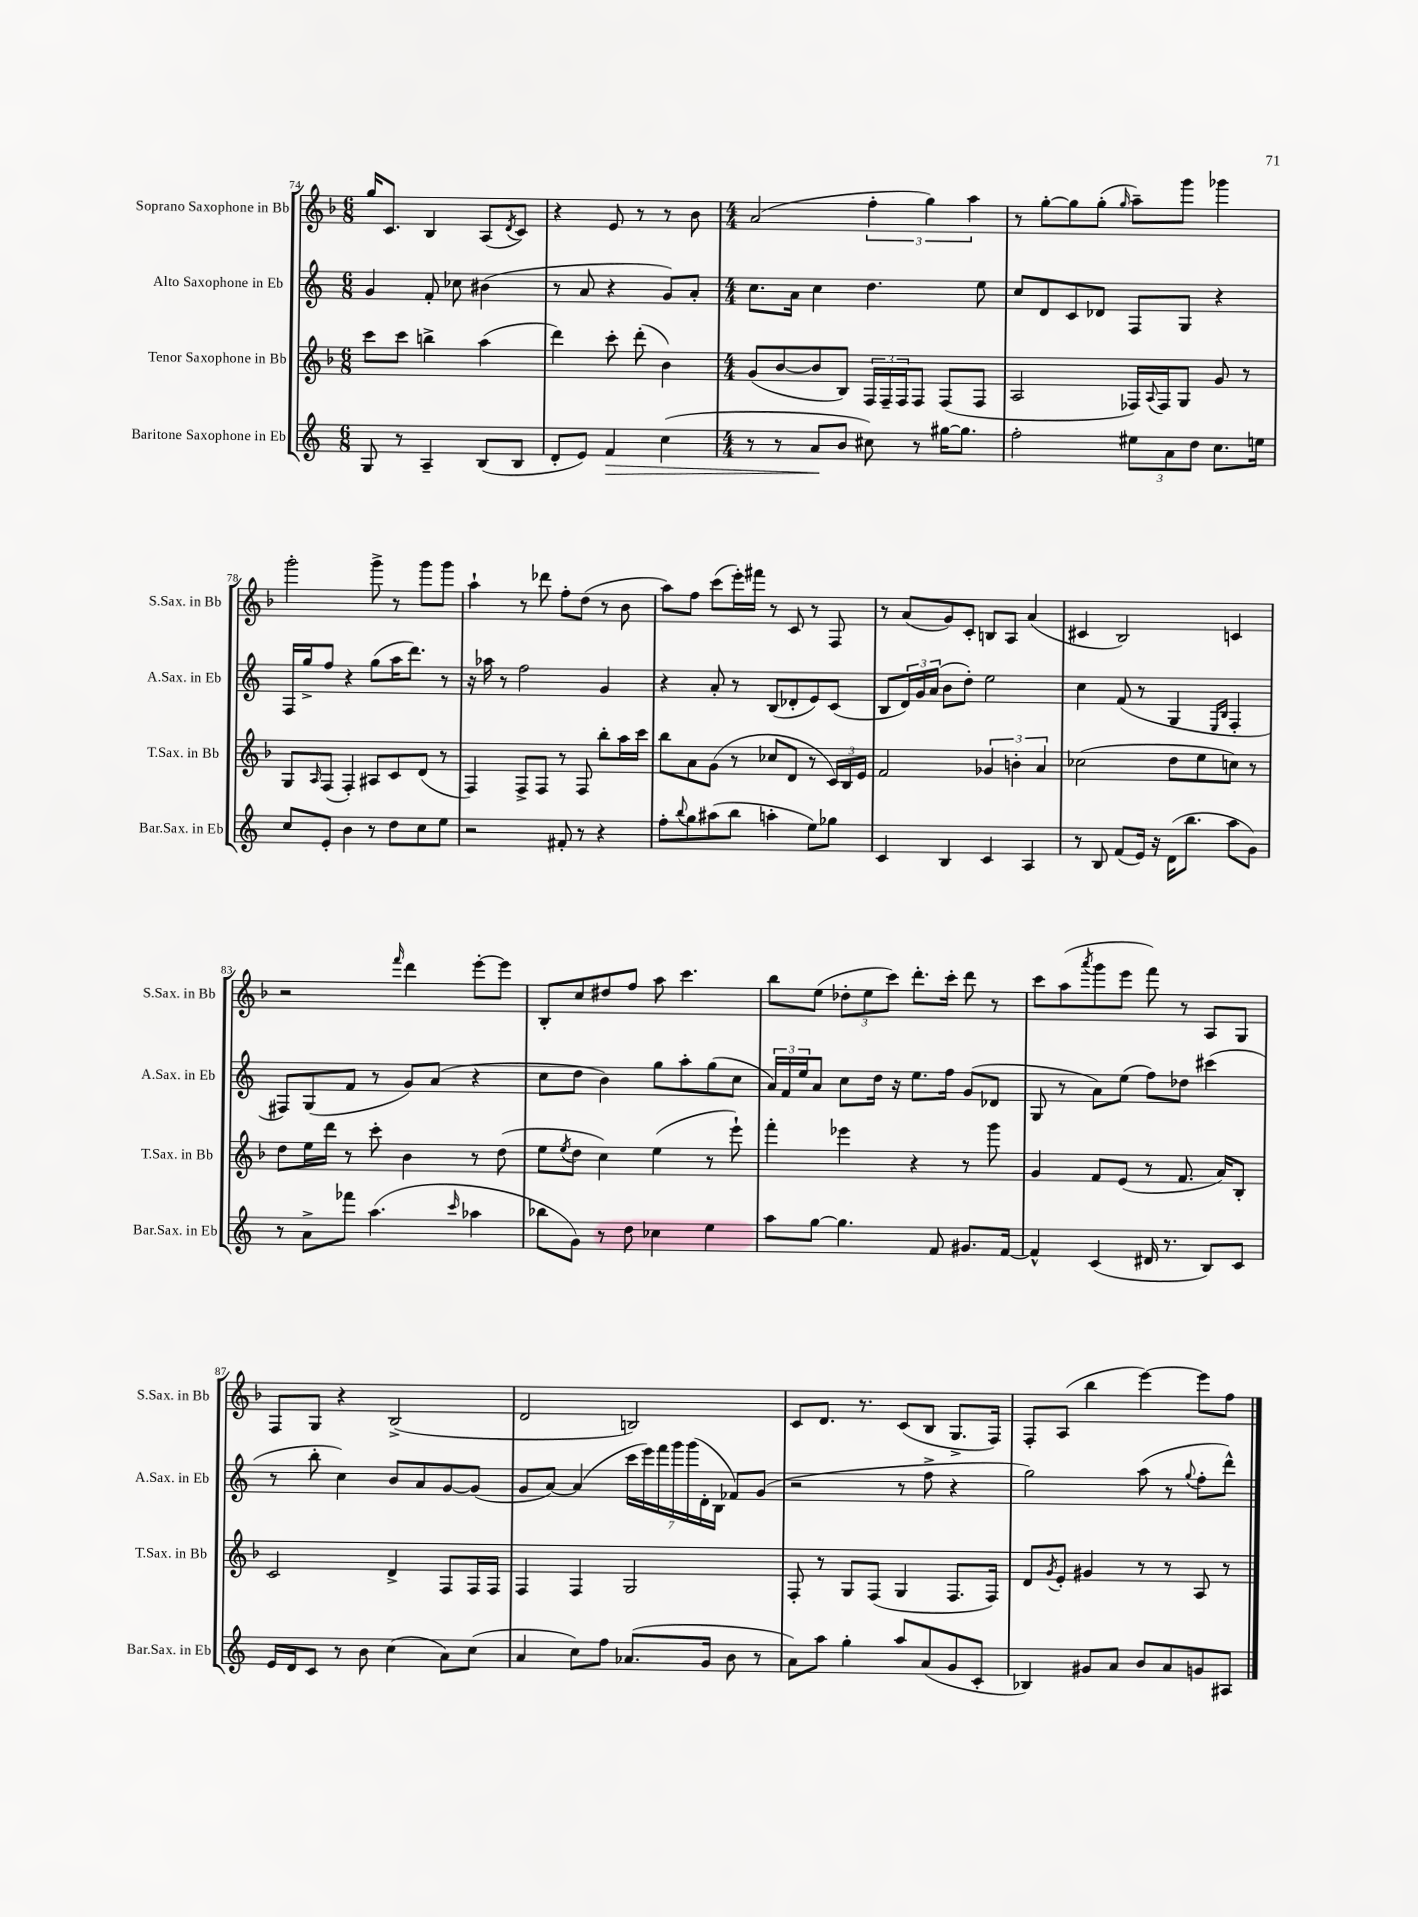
<<
\new StaffGroup <<
\new Staff = "s0" \with { instrumentName = "Soprano Saxophone in Bb" shortInstrumentName = "S.Sax. in Bb" } {
    \clef treble \key f \major \numericTimeSignature \time 6/8
    g''16 c'8. bes4 a8( \acciaccatura { d'8 } c'8) |
    r4 e'8 r8 r8 bes'8 |
    \numericTimeSignature \time 4/4 a'2( \tuplet 3/2 { f''4-. g''4) a''4 } |
    r8 g''8~-. g''8 g''8-.( \grace { g''16 } a''8--) g'''8 ges'''4 |
    g'''2-. g'''8-> r8 g'''8 g'''8 |
    a''4-! r8 des'''8 f''8-. d''8( r8 bes'8 |
    a''8) f''8 c'''8( e'''16-.) fis'''16 r8 c'8 r8 f8 |
    r8 a'8( g'8) c'8-. b8 a8 a'4( |
    cis'4 bes2) c'4 |
    r2 \grace { f'''16 } d'''4 e'''8~-. e'''8 |
    bes8-. c''8 dis''8 f''8 a''8 c'''4. |
    bes''8 e''8( \tuplet 3/2 { des''8-. e''8 c'''8) } d'''8.-. c'''16-. d'''8 r8 |
    c'''8 a''8( \acciaccatura { a'''8 } g'''8 e'''8 f'''8) r8 a8 g8 |
    f8 g8 r4 bes2->( |
    d'2 b2) |
    c'8 d'8. r8. c'8( bes8 g8.-> f16) |
    f8-. a8( bes''4 e'''4~) e'''8 f''8 \bar "|." |
}
\new Staff = "s1" \with { instrumentName = "Alto Saxophone in Eb" shortInstrumentName = "A.Sax. in Eb" } {
    \clef treble \key c \major \numericTimeSignature \time 6/8
    g'4 f'8-. ces''8 bis'4( |
    r8 a'8 r4 g'8) a'8-. |
    \numericTimeSignature \time 4/4 c''8. a'16 c''4 d''4. e''8 |
    c''8 d'8 c'8 des'8 f8 g8 r4 |
    f16 g''16-> f''8 r4 g''8( a''16 d'''8.) r8 |
    r16 aes''16 r8 f''2 g'4 |
    r4 a'8-. r8 b8( des'8-. e'8) c'8( |
    b8 \tuplet 3/2 { d'16) g'16 a'16( } b'8 d''8-.) e''2 |
    c''4 f'8( r8 g4 \grace { e16 b16 } f4-. |
    fis8) g8( f'8 r8 g'8) a'8( r4 |
    c''8 d''8 b'4) g''8 a''8-. g''8( c''8 |
    \tuplet 3/2 { a'16) f'16 e''16 } a'8 c''8 d''16 r16 e''8. f''16 g'8( des'8 |
    g8 r8 a'8) e''8( f''8) des''8 cis'''4( |
    r8 b''8-. c''4) b'8 a'8 g'8~ g'8( |
    g'8 a'8~) a'4( \tuplet 7/4 { c'''16 e'''16) f'''16 g'''16 g'''16( d'16-. b16 } fes'8) g'8( |
    r2 r8 f''8-> r4 |
    g''2) a''8( r8 \appoggiatura { g''8 } f''8-. d'''8-^) \bar "|." |
}
\new Staff = "s2" \with { instrumentName = "Tenor Saxophone in Bb" shortInstrumentName = "T.Sax. in Bb" } {
    \clef treble \key f \major \numericTimeSignature \time 6/8
    c'''8 c'''8 b''4-> a''4( |
    d'''4) c'''8-. d'''8-.( bes'4) |
    \numericTimeSignature \time 4/4 g'8( bes'8~ bes'8 bes8) \tuplet 3/2 { f16 f16-- f16 } f8 f8( f8 |
    a2 fes16) \appoggiatura { a8 } fes16 g8 g'8 r8 |
    g8 \grace { a16 } f8( f4-.) ais8 c'8 d'8( r8 |
    f4) f8-> f8 r8 f8 bes''8-. a''16 c'''16 |
    bes''8 a'8 g'8( r8 ces''8 d'8 r8 \tuplet 3/2 { c'16) bes16 e'16 } |
    f'2 \tuplet 3/2 { ges'4 b'4-. a'4 } |
    ces''2( d''8 e''8 c''8) r8 |
    d''8 e''16 d'''16 r8 c'''8-. bes'4 r8 d''8( |
    e''8 \acciaccatura { e''8 } d''8 c''4) e''4( r8 e'''8-!) |
    f'''4-. ees'''4 r4 r8 g'''8 |
    g'4 f'8 e'8( r8 f'8. a'16) bes8-. |
    c'2 d'4-> f8 f16 f16 |
    f4 f4 g2 |
    f8-. r8 g8 f8( g4 f8. f16) |
    d'8 \acciaccatura { g'8 } e'8-. gis'4 r8 r8 a8 r8 \bar "|." |
}
\new Staff = "s3" \with { instrumentName = "Baritone Saxophone in Eb" shortInstrumentName = "Bar.Sax. in Eb" } {
    \clef treble \key c \major \numericTimeSignature \time 6/8
    g8 r8 a4-- b8( b8 |
    d'8-. e'8) f'4\> c''4( |
    \numericTimeSignature \time 4/4 r8 r8 a'8\! b'8 cis''8) r8 gis''16~ gis''8. |
    f''2-. \tuplet 3/2 { eis''8 a'8 d''8 } c''8. e''16 |
    c''8 e'8-. b'4 r8 d''8 c''8 e''8 |
    r2 fis'8-. r8 r4 |
    f''8-. \appoggiatura { b''8 } g''8 ais''8( b''8 a''4-. e''8) ges''8 |
    c'4 b4 c'4 a4 |
    r8 b8 f'8( e'16) r16 d'16( b''8. a''8 g'8) |
    r8 a'8-> fes'''8 a''4.( \grace { c'''16 } aes''4 |
    bes''8 g'8) r8 d''8 ces''4 e''4 |
    a''8 g''8~ g''4. f'8 gis'8. f'16~ |
    f'4-^ c'4( dis'16 r8. b8) c'8 |
    e'16 d'16 c'8 r8 b'8 c''4( a'8) c''8( |
    a'4 c''8) f''8 aes'8.( g'16 b'8 r8 |
    a'8) a''8 g''4-. a''8 a'8( g'8 c'8-. |
    bes4) gis'8 a'8 b'8 a'8 g'8 ais8 \bar "|." |
}
>>
>>
\layout { \context { \Score currentBarNumber = #74 } }
